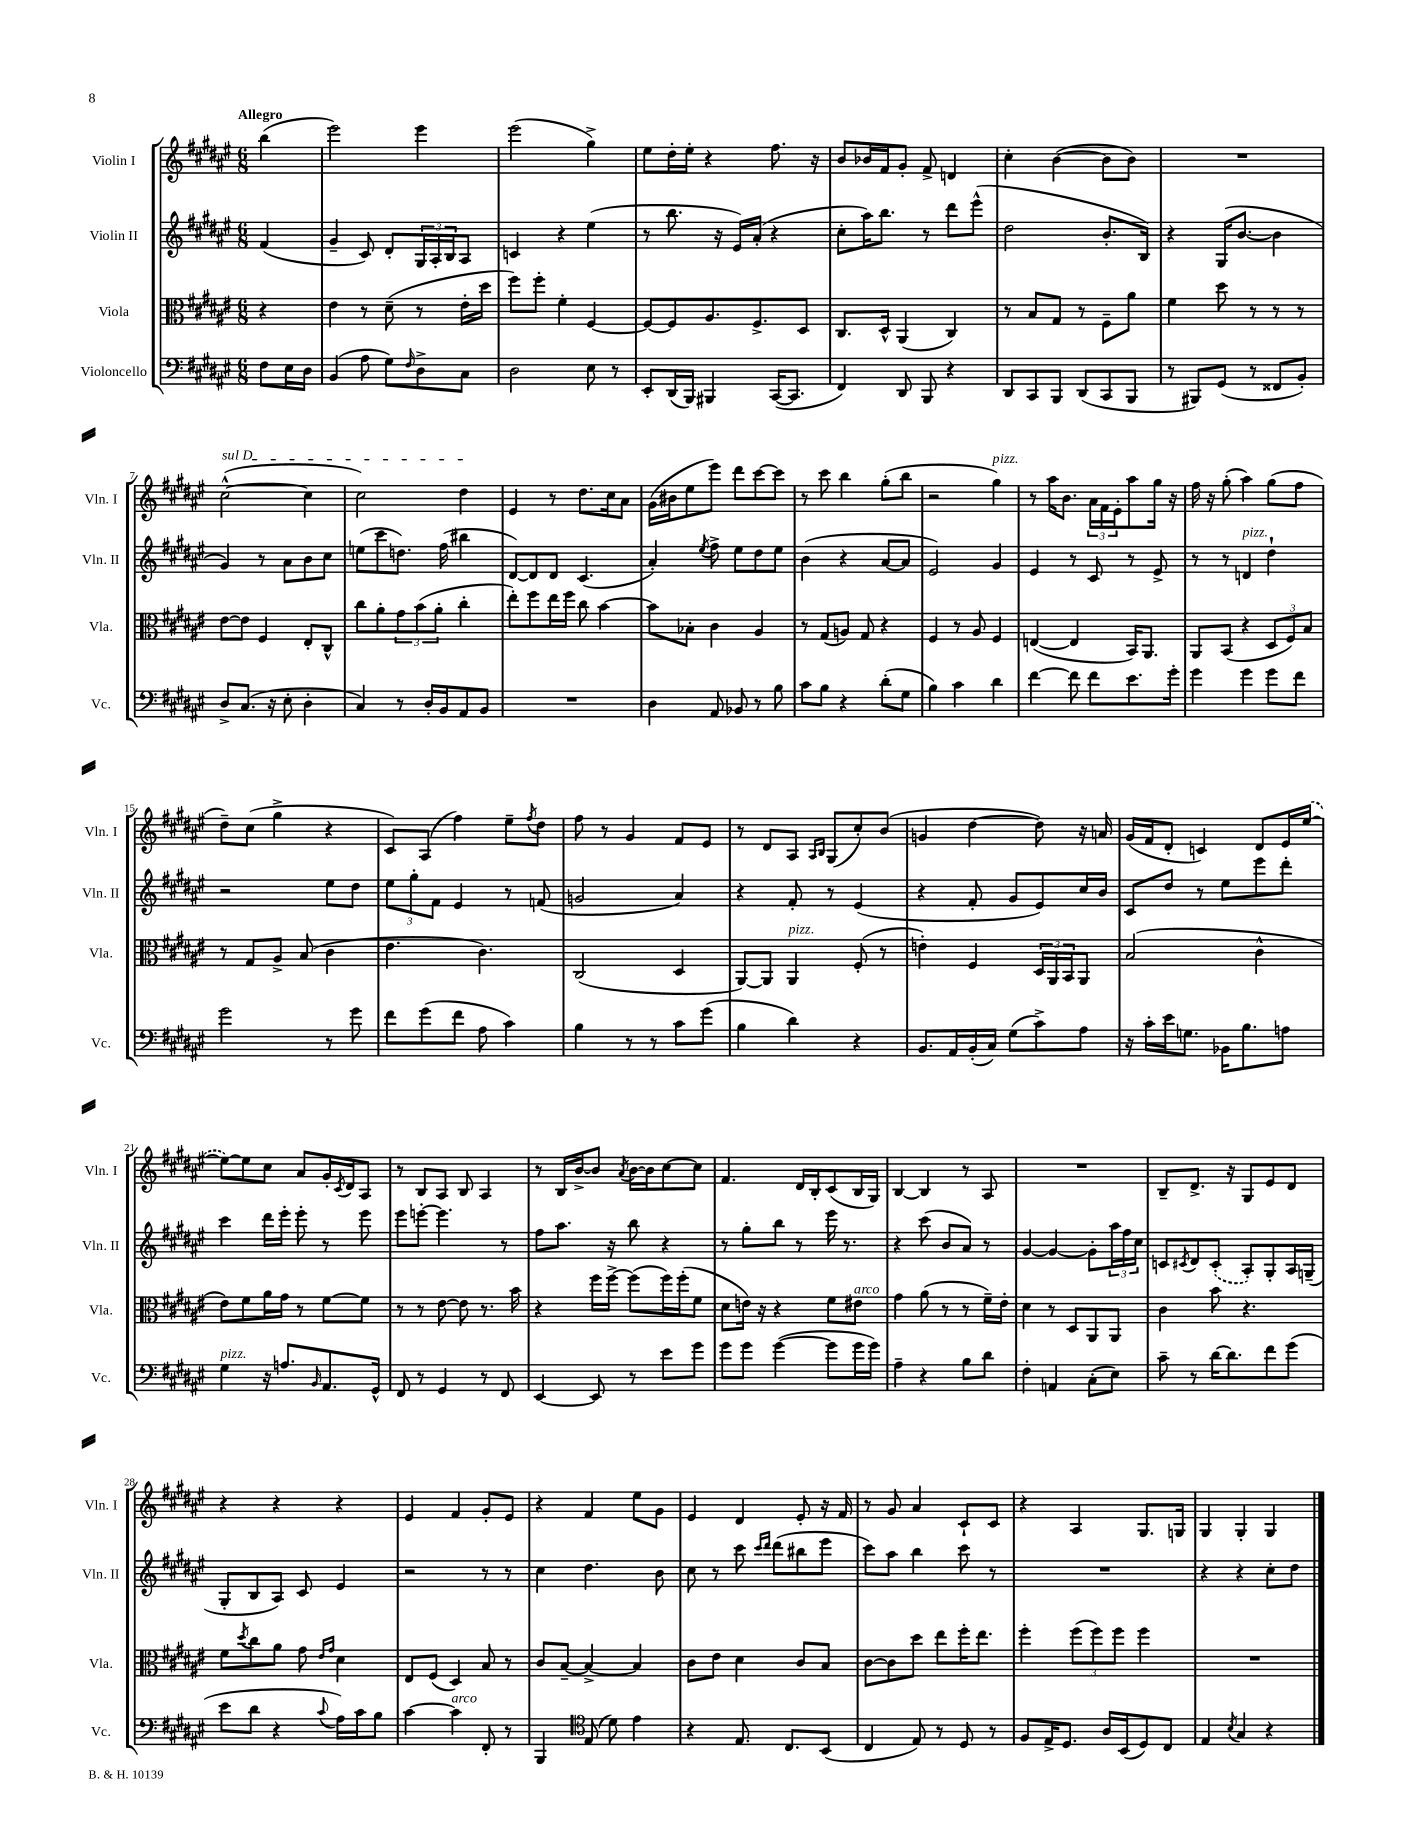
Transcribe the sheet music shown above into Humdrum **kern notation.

**kern	**kern	**kern	**kern
*part4	*part3	*part2	*part1
*staff4	*staff3	*staff2	*staff1
*I"Violoncello	*I"Viola	*I"Violin II	*I"Violin I
*I'Vc.	*I'Vla.	*I'Vln. II	*I'Vln. I
*clefF4	*clefC3	*clefG2	*clefG2
*k[f#c#g#d#a#e#]	*k[f#c#g#d#a#e#]	*k[f#c#g#d#a#e#]	*k[f#c#g#d#a#e#]
*M6/8	*M6/8	*M6/8	*M6/8
=	=	=	=
!	!	!	!LO:TX:a:B:t=Allegro
8F#\L	4r	(4f#/	(4bb\
16E#\L	.	.	.
16D#\JJ	.	.	.
=1	=1	=1	=1
(4BB/	4e#\	4g#~/	2eee#\)
8A#\	8r	8c#/)	.
8G#\L)	(8d#~\	8d#'/L	.
16qqF#/	.	.	.
8D#^\	8r	24G#/L	4eee#\
.	.	24A#'/	.
.	.	24B/J	.
8C#\J	16e#'\LL	8A#/J	.
.	16dd#\JJ	.	.
=2	=2	=2	=2
2D#\	8ff#\L)	4cn/	(2eee#\
.	8ff#'\J	.	.
.	4f#'\	4r	.
8E#\	[4F#/	(4ee#\	4gg#^\)
8r	.	.	.
=3	=3	=3	=3
8EE#'/L	8F#/L_	8r	8ee#\L
(16DD#/L	8F#/]	8.bb\	16dd#'\L
16BBB/JJ)	.	.	16ee#'\JJ
4BBB#X/	8.A#/	.	4r
.	.	16r	.
.	.	16e#/LL)	.
.	8.F#^/	(16a#'/JJ	.
([16CC#/KL	.	4r	8.ff#\
8.CC#/J]	.	.	.
.	8D#/J	.	.
.	.	.	16r
=4	=4	=4	=4
4FF#/)	8.C#/L	8cc#'\L	8b/L
.	.	16aa#\K)	16b-X/L
.	16D#^^/Jk	8.bb\J	16f#/J
8DD#/	(4AA#/	.	8g#'/J
8BBB/	.	8r	8f#^/
4r	4C#/)	8ddd#\L	4dn/
.	.	(8eee#^^\J	.
=5	=5	=5	=5
8DD#/L	8r	2dd#\	4cc#'\
8CC#/	8B/L	.	.
8BBB/J	8G#/J	.	([4b\
(8DD#/L	8r	.	.
8CC#/	8F#~\L	8.b'/L	8b\L]
8BBB/J	8a#\J	.	8b\J)
.	.	16B/Jk)	.
=6	=6	=6	=6
8r	4f#\	4r	2.r
8BBB#X/L)	.	.	.
(8GG#/J	8dd#\	(16G#/KL	.
.	.	[8.b/J	.
8r	8r	.	.
8FF##X/L	8r	4b\]	.
8BB'/J)	8r	.	.
!!LO:LB:g=z
=7	=7	=7	=7
!	!	!	!LO:TX:a:i:t=sul D
8D#^/L	[8e#\L	4g#/)	([2cc#^^\
(8.C#/J	8e#\J]	.	.
.	4F#/	8r	.
16r	.	.	.
8E#'\	.	8a#\L	.
4D#'\	8E#'/L	8b\	4cc#\]
.	8C#^^/J	8cc#\J	.
=8	=8	=8	=8
4C#/)	8cc#\L	(8een\L	2cc#\)
.	8a#'\	8ccc#\	.
8r	12g#\	8.ddn\J)	.
.	(12b\	.	.
16D#'/LL	.	.	.
.	12a#'\J	.	.
16BB/J	.	(16ff#\	.
8AA#/	4cc#'\	4bb#X\	4dd#\
8BB/J	.	.	.
=9	=9	=9	=9
2.r	8ee#'\L)	[8d#/L)	4e#/
.	8ff#\	8d#/]	.
.	16ee#\L	8d#/J	8r
.	16ff#\JJ	.	.
.	8cc#\	(4.c#/	8.dd#\L
.	[4b\	.	.
.	.	.	16cc#\k
.	.	.	8a#\J
=10	=10	=10	=10
4D#\	8b\L]	4a#'/)	(16g#\LL
.	.	.	16b#X\J
.	8B-X'\J	.	8ee#\
.	.	8qee#/	.
8AA#/	4c#\	8ff#^\	8eee#\J)
8BB-X/	.	8ee#\L	8ddd#\L
8r	4A#/	8dd#\	[8ccc#\
8B\	.	8ee#\J	8ccc#\J]
=11	=11	=11	=11
8c#\L	8r	(4b\	8r
8B\J	(8G#/L	.	8ccc#\
4r	8An/J)	4r	4bb\
.	8G#/	.	.
(8d#'\L	4r	[8a#/L	(8gg#'\L
8G#\J	.	8a#/J]	8bb\J
=12	=12	=12	=12
4B\)	4F#/	2e#/)	2r
4c#\	8r	.	.
.	8A#/	.	.
!	!	!	!LO:TX:a:i:t=pizz.
4d#\	4F#/	4g#/	4gg#\)
=13	=13	=13	=13
[4f#\	([4En/	4e#/	8r
.	.	.	16aa#\KL
.	.	.	8.b\J
8f#\]	4E/]	8r	.
8f#\L	.	8c#/	24a#\LL
.	.	.	24f#\
.	.	.	24e#'\J
8.e#\	16BB/KL)	8r	8aa#\
.	8.AA#/J	.	.
.	.	8e#^/	16gg#\Jk
16g#'\Jk	.	.	16r
=14	=14	=14	=14
4g#\	8AA#/L	8r	16ff#\
.	.	.	16r
.	(8BB/J	8r	(8gg#'\
!	!	!LO:TX:a:i:t=pizz.	!
4g#\	4r	4dn/	4aa#\)
8g#\L	12D#/L	4dd#`\	(8gg#\L
.	12F#/)	.	.
8f#\J	.	.	8ff#\J
.	12B/J	.	.
!!LO:LB:g=z
=15	=15	=15	=15
2g#\	8r	2r	8dd#~\L)
.	8G#/L	.	(8cc#\J
.	8A#^/J	.	4gg#^\
.	(8B/	.	.
8r	4c#\	8ee#\L	4r
8g#\	.	8dd#\J	.
=16	=16	=16	=16
8f#\L	4.e#\	12ee#\L	8c#/L)
.	.	12gg#'\	.
(8g#\	.	.	(8A#/J
.	.	12f#\J	.
8f#\J	.	4e#/	4ff#\)
8A#\	4.c#\)	.	.
4c#\)	.	8r	8ee#~\L
.	.	.	8qff#/
.	.	(8fn/	8dd#\J
=17	=17	=17	=17
4B\	(2C#/	2gn/	8ff#\
.	.	.	8r
8r	.	.	4g#/
8r	.	.	.
8c#\L	4D#/	4a#/)	8f#/L
(8g#\J	.	.	8e#/J
=18	=18	=18	=18
4B\	[8AA#/L)	4r	8r
.	8AA#/J]	.	8d#/L
!	!LO:TX:a:i:t=pizz.	!	!
4d#\)	4AA#/	8f#'/	8A#/J
.	.	.	16qqA#/LL
.	.	.	16qqB/JJ
.	.	8r	(8G#/L
4r	(8F#'/	(4e#/	8cc#'/)
.	8r	.	(8b/J
=19	=19	=19	=19
8.BB/L	4en'\)	4r	4gn/
16AA#/L	.	.	.
(16BB'/	4F#/	8f#'/	[4dd#\
16C#/JJ)	.	.	.
(8G#\L	.	8g#/L	.
8c#^\)	24D#/LL	8e#/)	8dd#\])
.	24AA#/	.	.
.	24BB/J	.	.
8A#\J	8AA#/J	16cc#/L	16r
.	.	16b/JJ	16an/
=20	=20	=20	=20
16r	(2B/	8c#/L	(16g#/LL
16c#'\LL	.	.	16f#/J
16e#\J	.	8dd#/J	8d#'/J
8.Gn\J	.	.	.
.	.	8r	4cn/)
16BB-X\KL	.	8ee#\L	.
8.B\	.	.	.
.	4c#^^\	8eee#\	8d#/L
8An\J	.	8ddd#'\J	16e#/L
.	.	.	([16ee#/JJ
!!LO:LB:g=z
=21	=21	=21	=21
!LO:TX:a:i:t=pizz.	!	!	!
4G#\	8e#\L)	4ccc#\	8ee#\L_)
.	8f#\	.	8ee#\]
16r	16a#\L	16ddd#\LL	8cc#\J
8.An/L	16g#\JJ	16eee#'\JJ	.
.	8r	8eee#'\	8a#/L
16qqBB/	.	.	.
8.AA#/	[8f#\L	8r	16g#'/L
.	.	.	8qc#/
.	.	.	16d#/J
.	8f#\J]	8eee#\	8A#/J
16GG#^^/Jk	.	.	.
=22	=22	=22	=22
8FF#/	8r	8eee#\L	8r
8r	8r	[8eeen'\J	8B/L
4GG#/	[8e#\	4.eee\]	8A#/J
.	8e#\]	.	8B/
8r	8.r	.	4A#/
8FF#/	.	8r	.
.	16b\	.	.
=23	=23	=23	=23
[4EE#/	4r	8ff#\L	8r
.	.	8.aa#\J	16B/LL
.	.	.	[16b^/J
8EE#/]	16ff#\LL	.	8b/J]
.	[16ff#^\JJ	16r	.
.	.	.	8qa#/
8r	(8ff#\L]	8bb\	[16b\LL
.	.	.	16b\J]
8e#\L	16ff#\L)	4r	[8cc#\
.	(16ff#'\J	.	.
8g#\J	8f#\J	.	8cc#\J]
=24	=24	=24	=24
8g#\L	8d#\L	8r	4.f#/
8g#\J	16en\Jk)	8gg#'\L	.
.	16r	.	.
([4g#\	4r	8bb\J	.
.	.	8r	16d#/LL
.	.	.	16B'/J
8g#\L]	8f#\L	16eee#\	(8c#/
.	.	8.r	.
!	!LO:TX:a:i:t=arco	!	!
16g#\L	8e#X\J	.	16B/L
16g#\JJ)	.	.	16G#/JJ)
=25	=25	=25	=25
4A#~\	4g#\	4r	[4B/
4r	(8a#\	(8ccc#\	4B/]
.	8r	8b/L	.
8B\L	8r	8a#/J)	8r
8d#\J	16f#~\LL)	8r	8A#/
.	16e#'\JJ	.	.
=26	=26	=26	=26
4F#'\	4d#\	[4g#/	2.r
4AAn/	8r	4g#/_	.
.	8D#/L	.	.
(8C#'\L	8AA#/	8g#'\L]	.
8E#\J)	8AA#/J	24aa#\L	.
.	.	24ff#\	.
.	.	24cc#\JJ	.
=27	=27	=27	=27
8c#~\	4c#\	8cn/L	8B~/L
.	.	8qc#X/	.
8r	.	8d#/	8.d#^/J
[16d#\KL	8b\	(8c#'/J	.
8.d#\]	.	.	16r
.	4.r	8A#'/L)	8G#/L
8f#\	.	8G#'/	8e#/
(8g#\J	.	16A#/L	8d#/J
.	.	(16Gn~/JJ	.
!!LO:LB:g=z
=28	=28	=28	=28
8e#\L	8f#\L	8G#'/L	4r
.	8qdd#/	.	.
8d#\J	8cc#\	8B/	.
4r	8a#\J	8A#/J)	4r
.	8g#\	8c#/	.
.	16qqe#/LL	.	.
8qqc#/	16qqg#/JJ	.	.
16A#\LL)	4d#\	4e#/	4r
16c#\J	.	.	.
8B\J	.	.	.
=29	=29	=29	=29
[4c#\	8E#/L	2r	4e#/
.	(8F#/J	.	.
!LO:TX:a:i:t=arco	!	!	!
4c#\]	4D#/)	.	4f#/
8FF#'/	8B/	8r	8g#'/L
8r	8r	8r	8e#/J
=30	=30	=30	=30
4BBB/	8c#/L	4cc#\	4r
.	[8B~/J	.	.
*clefC4	*	*	*
(8E#/	4B^/_	4.dd#\	4f#/
8d#\)	.	.	.
4e#\	4B/]	.	8ee#\L
.	.	8b\	8g#\J
=31	=31	=31	=31
4r	8c#\L	8cc#\	4e#/
.	8e#\J	8r	.
8.E#/	4d#\	8ccc#\	4d#/
.	.	16qqccc#/LL	.
.	.	16qqddd#/JJ	.
.	.	(8ddd#\L	.
8.C#/L	.	.	.
.	8c#/L	8bb#X\	8e#'/
(8BB/J	8B/J	8eee#\J	16r
.	.	.	16f#/
=32	=32	=32	=32
4C#/	[8c#\L	8ccc#\L)	8r
.	8c#\]	8aa#\J	8g#/
8E#/)	8dd#\J	4bb\	4a#/
8r	8ee#\L	.	.
8D#/	16ff#'\K	8ccc#\	8c#`/L
.	8.ee#\J	.	.
8r	.	8r	8c#/J
=33	=33	=33	=33
8F#/L	4ff#'\	2.r	4r
16E#^/K	.	.	.
8.D#/J	.	.	.
.	(12ff#\L	.	4A#/
.	12ff#\)	.	.
16A#/LL	.	.	.
.	12ff#\J	.	.
(16BB/J	.	.	.
8D#/)	4ff#\	.	8.G#/L
8C#/J	.	.	.
.	.	.	16Gn/Jk
=34	=34	=34	=34
4E#/	2.r	4r	4G#/
8qB/	.	.	.
4G#/	.	4r	4G#'/
4r	.	8cc#'\L	4G#/
.	.	8dd#\J	.
==	==	==	==
*-	*-	*-	*-
